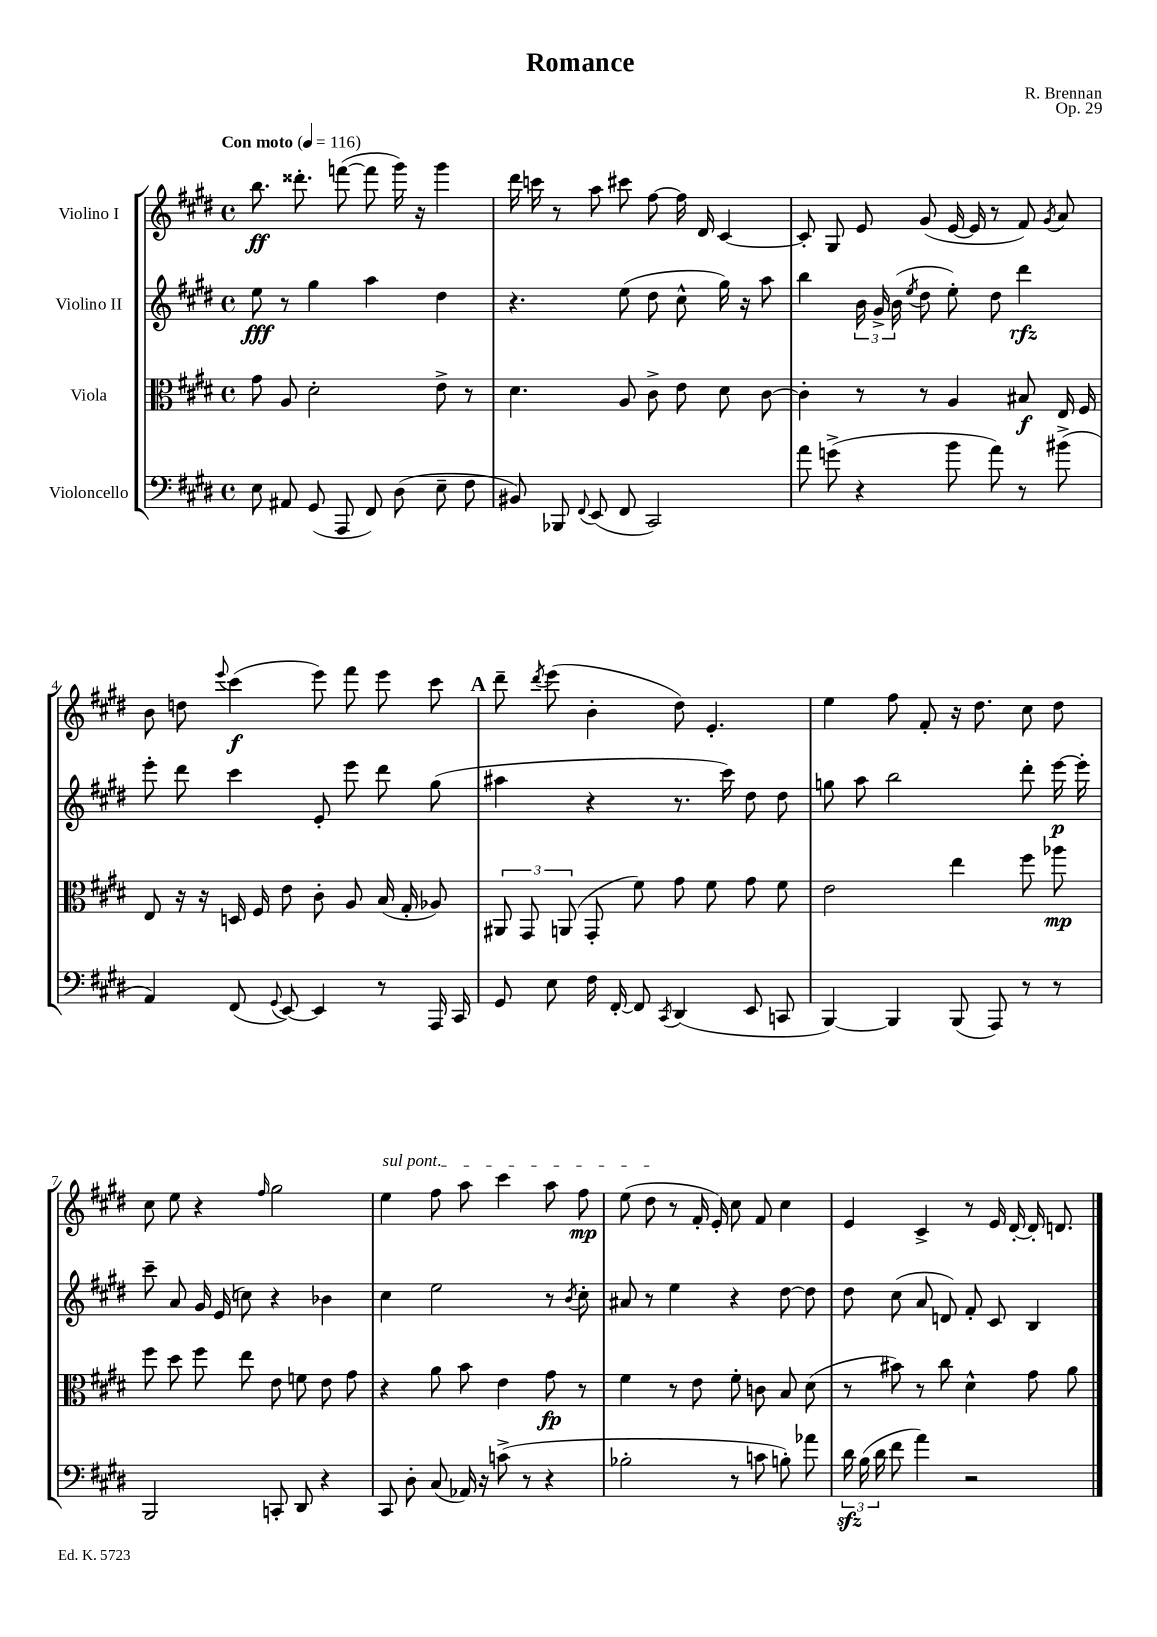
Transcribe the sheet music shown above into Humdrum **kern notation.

**kern	**kern	**kern	**kern
*staff4	*staff3	*staff2	*staff1
*clefF4	*clefC3	*clefG2	*clefG2
*k[f#c#g#d#]	*k[f#c#g#d#]	*k[f#c#g#d#]	*k[f#c#g#d#]
*M4/4	*M4/4	*M4/4	*M4/4
*met(c)	*met(c)	*met(c)	*met(c)
*MM116	*MM116	*MM116	*MM116
8E	8g#	8ee	8.bb
8AA#	8A	8r	.
.	.	.	8.ddd##'
(8GG#	2d#'	4gg#	.
8AAA	.	.	([8fff
8FF#)	.	4aa	8fff]
(8D#	.	.	16ggg#)
.	.	.	16r
8E~	8e^	4dd#	4ggg#
8F#	8r	.	.
=	=	=	=
8BB#)	4.d#	4.r	16ddd#
.	.	.	16ccc
8BBB-	.	.	8r
8qqFF#	.	.	.
(8EE	.	.	8aa
8FF#	8A	(8ee	8ccc#
2CC#)	8c#^	8dd#	[8ff#
.	8e	8cc#^^	16ff#]
.	.	.	16d#
.	8d#	16gg#)	[4c#
.	.	16r	.
.	[8c#	8aa	.
=	=	=	=
8a	4c#']	4bb	8c#']
(8g^	.	.	8G#
4r	8r	24b	8e
.	.	24g#^	.
.	.	(24b	.
.	.	8qee	.
.	8r	8dd#	(8g#
8b	4A	8ee')	[16e
.	.	.	16e]
8a)	.	8dd#	8r
8r	8B#	4ddd#	8f#)
.	.	.	8qg#
(8b#^	16E	.	8a
.	16F#	.	.
=	=	=	=
4AA)	8E	8eee'	8b
.	16r	8ddd#	8dd
.	16r	.	.
.	.	.	8qqeee
(8FF#	16D	4ccc#	(4ccc#
.	16F#	.	.
8qqGG#	.	.	.
[8EE)	8e	.	.
4EE]	8c#'	8e'	8eee)
.	8A	8eee	8fff#
8r	(16B	8ddd#	8eee
.	16G#'	.	.
16AAA	8A-)	(8gg#	8ccc#
16CC#	.	.	.
=	=	=	=
8GG#	12AA#	4aa#	8ddd#~
.	12GG#	.	.
.	.	.	8qddd#
8E	.	.	(8eee
.	(12AA	.	.
16F#	8GG#'	4r	4b'
[16FF#'	.	.	.
8FF#]	8f#)	.	.
8qCC#	.	.	.
(4DD#	8g#	8.r	8dd#)
.	8f#	.	4.e'
.	.	16ccc#)	.
8EE	8g#	8dd#	.
8CC	8f#	8dd#	.
=	=	=	=
[4BBB)	2e	8gg	4ee
.	.	8aa	.
4BBB]	.	2bb	8ff#
.	.	.	8f#'
(8BBB	4ee	.	16r
.	.	.	8.dd#
8AAA)	.	.	.
8r	8ff#	8ddd#'	8cc#
8r	8aa-	[16eee	8dd#
.	.	16eee']	.
=	=	=	=
2BBB	8ff#	8ccc#~	8cc#
.	8dd#	8a	8ee
.	8ff#	16g#	4r
.	.	(16e	.
.	8ee	8cc)	.
.	.	.	16qqff#
8CC'	8e	4r	2gg#
8DD#	8f	.	.
4r	8e	4b-	.
.	8g#	.	.
=	=	=	=
8CC#	4r	4cc#	4ee
8D#'	.	.	.
(8C#	8a	2ee	8ff#
16AA-)	8b	.	8aa
16r	.	.	.
(8c^	4e	.	4ccc#
8r	.	.	.
4r	8g#	8r	8aa
.	.	8qb	.
.	8r	8cc#'	8ff#
=	=	=	=
2B-'	4f#	8a#	(8ee
.	.	8r	8dd#
.	8r	4ee	8r
.	8e	.	16f#'
.	.	.	16e')
8r	8f#'	4r	8cc#
8c	8c	.	8f#
8B')	8B	[8dd#	4cc#
8a-	(8d#	8dd#]	.
=	=	=	=
24d#	8r	8dd#	4e
(24B	.	.	.
24d#	.	.	.
8f#	8b#)	(8cc#	.
4a)	8r	8a	4c#^
.	8cc#	8d)	.
2r	4d#^^	8f#'	8r
.	.	8c#	16e
.	.	.	[16d#'
.	8g#	4B	16d#']
.	.	.	8.d
.	8a	.	.
==	==	==	==
*-	*-	*-	*-
